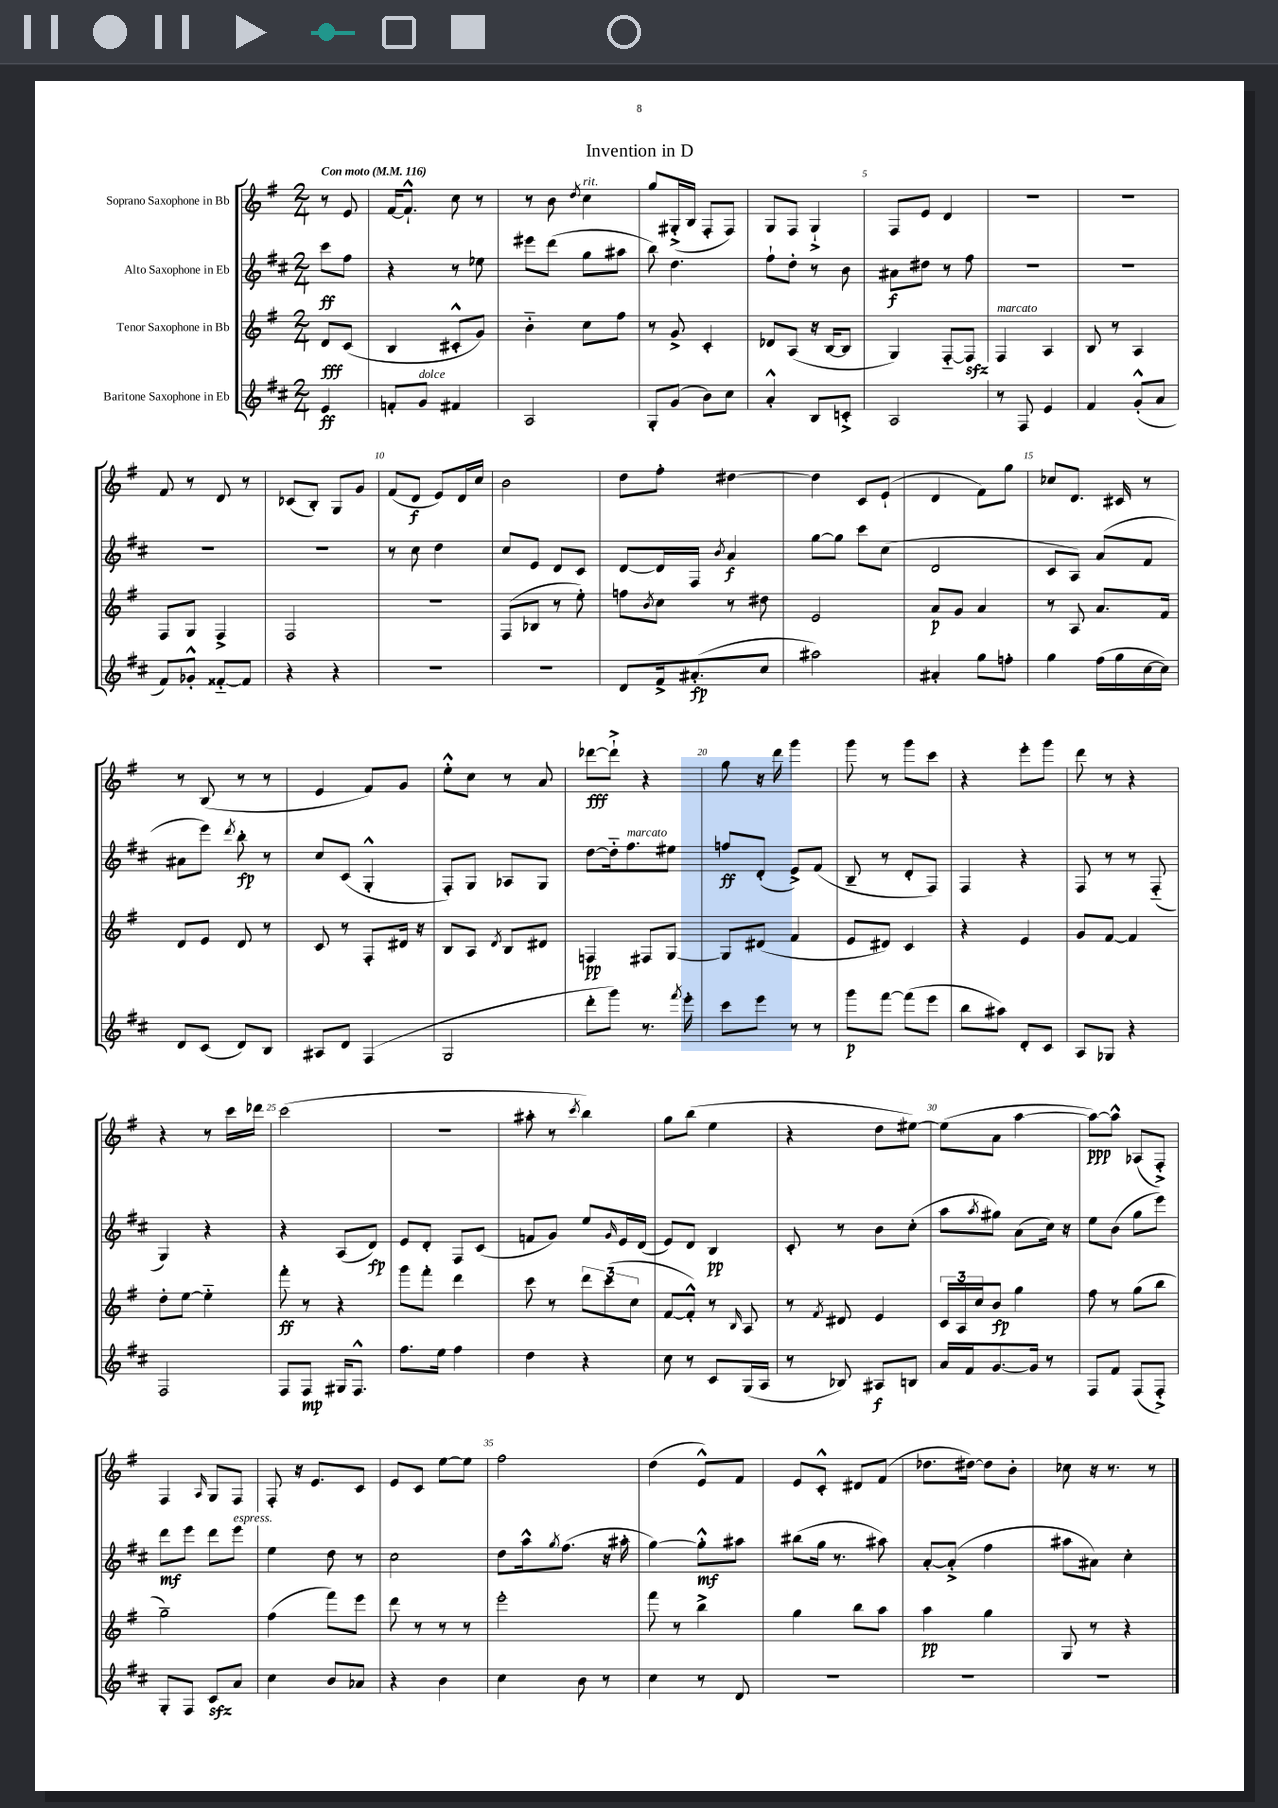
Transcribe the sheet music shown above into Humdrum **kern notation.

**kern	**dynam	**kern	**dynam	**kern	**dynam	**kern	**dynam
*part4	*part4	*part3	*part3	*part2	*part2	*part1	*part1
*staff4	*staff4	*staff3	*staff3	*staff2	*staff2	*staff1	*staff1
*I"Baritone Saxophone in Eb	*	*I"Tenor Saxophone in Bb	*	*I"Alto Saxophone in Eb	*	*I"Soprano Saxophone in Bb	*
*clefG2	*	*clefG2	*	*clefG2	*	*clefG2	*
*k[f#c#]	*	*k[f#]	*	*k[f#c#]	*	*k[f#]	*
*M2/4	*	*M2/4	*	*M2/4	*	*M2/4	*
*MM116	*	*MM116	*	*MM116	*	*MM116	*
=	=	=	=	=	=	=	=
!	!	!	!	!	!	!LO:TX:a:B:t=Con moto	!
4e/	ff	8d/L	fff	8ccc#\L	ff	8r	.
.	.	(8c/J	.	8ff#\J	.	8e/	.
=1	=1	=1	=1	=1	=1	=1	=1
8fn'/L	.	4B/	.	4r	.	[16f#/KL	.
.	.	.	.	.	.	8.f#`^^/J]	.
!LO:TX:a:i:t=dolce	!	!	!	!	!	!	!
8g/J	.	.	.	.	.	.	.
4f#X/	.	8c#X'^^/L	.	8r	.	8cc\	.
.	.	8g/J)	.	8ee-X\	.	8r	.
=2	=2	=2	=2	=2	=2	=2	=2
2A/	.	4b\	.	8eee#X\L	.	8r	.
.	.	.	.	(8ddd\J	.	8b\	.
.	.	.	.	.	.	8qdd/	.
!	!	!	!	!	!	!LO:TX:a:i:t=rit.	!
.	.	8cc\L	.	8gg\L	.	4cc\	.
.	.	8ff#\J	.	8aa#X\J	.	.	.
=3	=3	=3	=3	=3	=3	=3	=3
8G'/L	.	8r	.	8bb\)	.	8gg/L	.
(8g/J	.	8g^/	.	4.dd\	.	(16G#X'^/L	.
.	.	.	.	.	.	16B/JJ	.
8b\L)	.	4c'/	.	.	.	8F#'/L	.
8cc#\J	.	.	.	.	.	8F#/J)	.
=4	=4	=4	=4	=4	=4	=4	=4
4a'^^/	.	8d-X/L	.	8ff#`\L	.	8G/L	.
.	.	(8A/J	.	8dd'\J	.	8F#/J	.
8B/L	.	16r	.	8r	.	4G`^/	.
.	.	[16B/KL	.	.	.	.	.
8cn'^/J	.	8B/J]	.	8b\	.	.	.
=5	=5	=5	=5	=5	=5	=5	=5
2A/	.	4G/)	.	8a#X\L	f	8F#/L	.
.	.	.	.	8dd#X\J	.	8e/J	.
.	.	[8F#/L	.	8r	.	4d/	.
.	.	8F#zz/J]	.	8ff#\	.	.	.
=6	=6	=6	=6	=6	=6	=6	=6
!	!	!LO:TX:a:i:t=marcato	!	!	!	!	!
8r	.	4F#/	.	2r	.	2r	.
8F#/	.	.	.	.	.	.	.
4e/	.	4A/	.	.	.	.	.
=7	=7	=7	=7	=7	=7	=7	=7
4f#/	.	8B/	.	2r	.	2r	.
.	.	8r	.	.	.	.	.
(8g'^^/L	.	4A/	.	.	.	.	.
8a/J	.	.	.	.	.	.	.
!!LO:LB:g=z
=8	=8	=8	=8	=8	=8	=8	=8
8f#/L)	.	8F#/L	.	2r	.	8f#/	.
8g-X'^^/J	.	8G/J	.	.	.	8r	.
[8f##X/L	.	4F#^/	.	.	.	8d/	.
8f##/J]	.	.	.	.	.	8r	.
=9	=9	=9	=9	=9	=9	=9	=9
4r	.	2F#/	.	2r	.	(8c-X/L	.
.	.	.	.	.	.	8B'/J)	.
4r	.	.	.	.	.	8G/L	.
.	.	.	.	.	.	8g/J	.
=10	=10	=10	=10	=10	=10	=10	=10
2r	.	2r	.	8r	.	(8f#/L	.
.	.	.	.	8cc#\	.	8d/J	f
.	.	.	.	4dd\	.	8e/L)	.
.	.	.	.	.	.	16d/L	.
.	.	.	.	.	.	16cc/JJ	.
=11	=11	=11	=11	=11	=11	=11	=11
2r	.	(8F#/L	.	8cc#/L	.	2b\	.
.	.	8B-X/J	.	8e/J	.	.	.
.	.	8r	.	8d/L	.	.	.
.	.	8ee'\)	.	8c#/J	.	.	.
=12	=12	=12	=12	=12	=12	=12	=12
8d/L	.	8ffn\L	.	[8d/L	.	8dd\L	.
.	.	8qb/	.	.	.	.	.
16f#^/k	.	8cc\J	.	16d/L]	.	8ff#'\J	.
(8.a#X'/	fp	.	.	16F#/JJ	.	.	.
.	.	.	.	8qb/	.	.	.
.	.	8r	.	4a/	f	[4dd#X\	.
8cc#/J	.	8dd#X\	.	.	.	.	.
=13	=13	=13	=13	=13	=13	=13	=13
2aa#X\)	.	2e/	.	[8gg\L	.	4dd#\]	.
.	.	.	.	8gg\J]	.	.	.
.	.	.	.	8ccc#\L	.	8c/L	.
.	.	.	.	(8cc#\J	.	(8e`/J	.
=14	=14	=14	=14	=14	=14	=14	=14
4a#X'/	.	8a/L	p	2d/	.	4d/	.
.	.	8g/J	.	.	.	.	.
8gg\L	.	4a/	.	.	.	8f#\L)	.
8ffn'\J	.	.	.	.	.	8gg\J	.
=15	=15	=15	=15	=15	=15	=15	=15
4gg\	.	8r	.	8c#/L	.	8cc-X/L	.
.	.	8A/	.	8A/J)	.	8.d/J	.
(16ff#\LL	.	8.a/L	.	(8a/L	.	.	.
16gg\	.	.	.	.	.	16c#X/	.
[16cc#\	.	.	.	8f#/J	.	8r	.
16cc#\JJ])	.	16f#/Jk	.	.	.	.	.
!!LO:LB:g=z
=16	=16	=16	=16	=16	=16	=16	=16
8d/L	.	8d/L	.	8a#X\L	.	8r	.
(8c#/J	.	8e/J	.	8eee\J)	.	(8B/	.
.	.	.	.	8qddd/	.	.	.
8d/L)	.	8d/	.	8bb'\	fp	8r	.
8B/J	.	8r	.	8r	.	8r	.
=17	=17	=17	=17	=17	=17	=17	=17
8A#X/L	.	8c/	.	8cc#/L	.	4e/	.
8d/J	.	8r	.	(8c#/J	.	.	.
(4F#/	.	8F#'/L	.	4G'^^/	.	8f#/L)	.
.	.	16d#X/Jk	.	.	.	8g/J	.
.	.	16r	.	.	.	.	.
=18	=18	=18	=18	=18	=18	=18	=18
2G/	.	8B/L	.	8F#'/L)	.	8ee'^^\L	.
.	.	8A/J	.	8G/J	.	8cc\J	.
.	.	8qd/	.	.	.	.	.
.	.	8B/L	.	8A-X/L	.	8r	.
.	.	8d#X/J	.	8G/J	.	8a/	.
=19	=19	=19	=19	=19	=19	=19	=19
8ddd'\L	.	4Fn/	pp	[8dd\L	.	[8ddd-X\L	fff
8ggg\J)	.	.	.	16dd\k]	.	8ddd-`^\J]	.
!	!	!	!	!LO:TX:a:i:t=marcato	!	!	!
.	.	.	.	8.ff#\	.	.	.
8.r	.	8F#X/L	.	.	.	4r	.
.	.	[8G/J	.	8ee#X\J	.	.	.
8qfff#/	.	.	.	.	.	.	.
16eee'\	.	.	.	.	.	.	.
=20	=20	=20	=20	=20	=20	=20	=20
8ccc#\L	.	8G/L]	.	8ffn/L	ff	8gg\	.
8eee\J	.	(8d#X/J	.	(8d'/J	.	16r	.
.	.	.	.	.	.	16ddd\	.
8r	.	4f#/	.	8e^/L)	.	4ggg\	.
8r	.	.	.	(8f#/J	.	.	.
=21	=21	=21	=21	=21	=21	=21	=21
8ggg\L	p	8e/L	.	8B~/	.	8ggg\	.
[8fff#\J	.	8d#X/J)	.	8r	.	8r	.
(8fff#\L]	.	4c/	.	8d'/L	.	8ggg\L	.
8eee\J	.	.	.	8F#/J)	.	8ccc\J	.
=22	=22	=22	=22	=22	=22	=22	=22
8bb\L	.	4r	.	4F#/	.	4r	.
8aa#X\J)	.	.	.	.	.	.	.
8d'/L	.	4e/	.	4r	.	8eee'\L	.
8c#/J	.	.	.	.	.	8ggg\J	.
=23	=23	=23	=23	=23	=23	=23	=23
8A/L	.	8g/L	.	8F#/	.	8ddd\	.
8G-X/J	.	[8f#/J	.	8r	.	8r	.
4r	.	4f#/]	.	8r	.	4r	.
.	.	.	.	(8F#/	.	.	.
!!LO:LB:g=z
=24	=24	=24	=24	=24	=24	=24	=24
2F#/	.	8dd'\L	.	4G/)	.	4r	.
.	.	[8ee\J	.	.	.	.	.
.	.	4ee\]	.	4r	.	8r	.
.	.	.	.	.	.	16ccc\LL	.
.	.	.	.	.	.	16ddd-X\JJ	.
=25	=25	=25	=25	=25	=25	=25	=25
8F#/L	.	8fff#'\	ff	4r	.	(2ccc\	.
8F#/J	mp	8r	.	.	.	.	.
16G#X/KL	.	4r	.	(8A/L	.	.	.
8.F#^^/J	.	.	.	.	.	.	.
.	.	.	.	8d/J)	fp	.	.
=26	=26	=26	=26	=26	=26	=26	=26
8.ff#\L	.	8ggg\L	.	8e/L	.	2r	.
.	.	8fff#'\J	.	8d'/J	.	.	.
16ee\Jk	.	.	.	.	.	.	.
4ff#\	.	4ddd\	.	8F#/L	.	.	.
.	.	.	.	(8c#/J	.	.	.
=27	=27	=27	=27	=27	=27	=27	=27
4dd\	.	8ccc\	.	8fn/L	.	8aa#X'\	.
.	.	8r	.	8g/J)	.	8r	.
.	.	.	.	.	.	8qccc/	.
4r	.	12ddd\L	.	8ee/L	.	4bb\)	.
.	.	(12ccc\	.	.	.	.	.
.	.	.	.	16qqg/	.	.	.
.	.	.	.	16e/L	.	.	.
.	.	12cc\J	.	.	.	.	.
.	.	.	.	(16d/JJ	.	.	.
=28	=28	=28	=28	=28	=28	=28	=28
8cc#\	.	[8f#/L	.	8e/L)	.	8gg\L	.
8r	.	8f#'^^/J])	.	8d/J	.	(8bb\J	.
8c#/L	.	8r	.	4B/	pp	4ee\	.
.	.	16qqB/	.	.	.	.	.
(16G/L	.	8A/	.	.	.	.	.
16A/JJ	.	.	.	.	.	.	.
=29	=29	=29	=29	=29	=29	=29	=29
8r	.	8r	.	8c#'/	.	4r	.
.	.	8qf#/	.	.	.	.	.
8B-X/)	.	8d#X/	.	8r	.	.	.
8A#X/L	f	4e/	.	8b\L	.	8dd\L	.
8Bn/J	.	.	.	(8cc#'\J	.	[8ee#X\J)	.
=30	=30	=30	=30	=30	=30	=30	=30
16a/LL	.	24c/LL	.	8aa\L	.	(8ee#\L]	.
.	.	24A/	.	.	.	.	.
16f#/J	.	.	.	.	.	.	.
.	.	24cc/J	.	.	.	.	.
.	.	.	.	8qaa/	.	.	.
[8.g/	.	8b/J	fp	8gg#X\J)	.	8a\J	.
.	.	4gg\	.	(8a\L	.	[4aa\	.
16g/Jk]	.	.	.	.	.	.	.
8r	.	.	.	16cc#\Jk)	.	.	.
.	.	.	.	16r	.	.	.
=31	=31	=31	=31	=31	=31	=31	=31
8F#/L	.	8ff#\	.	8ee\L	.	8aa\L_)	ppp
8f#/J	.	8r	.	(8b\J	.	8aa^^\J]	.
(8F#/L	.	(8gg\L	.	8gg\L	.	(8A-X/L	.
8F#'^/J)	.	8bb\J	.	8eee\J)	.	8F#'^/J)	.
!!LO:LB:g=z
=32	=32	=32	=32	=32	=32	=32	=32
8G'/L	.	2gg~\)	.	8ddd\L	mf	4F#/	.
8F#/J	.	.	.	8eee\J	.	.	.
.	.	.	.	.	.	16qqA/	.
8c#zz/L	.	.	.	8ddd\L	.	8G/L	.
!	!	!	!	!LO:TX:a:i:t=espress.	!	!	!
8a/J	.	.	.	8eee\J	.	8F#/J	.
=33	=33	=33	=33	=33	=33	=33	=33
4cc#\	.	(4ff#\	.	4ee\	.	8F#'/	.
.	.	.	.	.	.	16r	.
.	.	.	.	.	.	8.e/L	.
8b/L	.	8fff#\L)	.	8dd\	.	.	.
8a-X/J	.	8eee\J	.	8r	.	8c/J	.
=34	=34	=34	=34	=34	=34	=34	=34
4r	.	8ddd\	.	2cc#\	.	8e/L	.
.	.	8r	.	.	.	8c/J	.
4b\	.	8r	.	.	.	[8ee\L	.
.	.	8r	.	.	.	8ee\J]	.
=35	=35	=35	=35	=35	=35	=35	=35
4cc#\	.	2eee'\	.	8dd\L	.	2ff#\	.
.	.	.	.	16aa^^\k	.	.	.
.	.	.	.	8qgg/	.	.	.
.	.	.	.	(8.ff#\J	.	.	.
8b\	.	.	.	.	.	.	.
8r	.	.	.	16r	.	.	.
.	.	.	.	16aa#X'\	.	.	.
=36	=36	=36	=36	=36	=36	=36	=36
4cc#\	.	8fff#\	.	[4gg\)	.	(4dd\	.
.	.	8r	.	.	.	.	.
8r	.	4bb^\	.	8gg'^^\L]	mf	8e^^/L)	.
8d/	.	.	.	8aa#X\J	.	8f#/J	.
=37	=37	=37	=37	=37	=37	=37	=37
2r	.	4gg\	.	(8bb#X\L	.	8e/L	.
.	.	.	.	16gg\Jk	.	8c'^^/J	.
.	.	.	.	8.r	.	.	.
.	.	8bb\L	.	.	.	8d#X/L	.
.	.	8aa\J	.	8aa#X\)	.	(8f#/J	.
=38	=38	=38	=38	=38	=38	=38	=38
2r	.	4aa\	pp	[8a'/L	.	8.dd-X\L	.
.	.	.	.	(8a'^/J]	.	.	.
.	.	.	.	.	.	[16dd#X\Jk)	.
.	.	4gg\	.	4ff#\	.	8dd#\L]	.
.	.	.	.	.	.	8b'\J	.
=39	=39	=39	=39	=39	=39	=39	=39
2r	.	8G/	.	8aa#X\L	.	8cc-X\	.
.	.	8r	.	8a#X\J)	.	16r	.
.	.	.	.	.	.	8.r	.
.	.	4r	.	4cc#'\	.	.	.
.	.	.	.	.	.	8r	.
==	==	==	==	==	==	==	==
*-	*-	*-	*-	*-	*-	*-	*-
